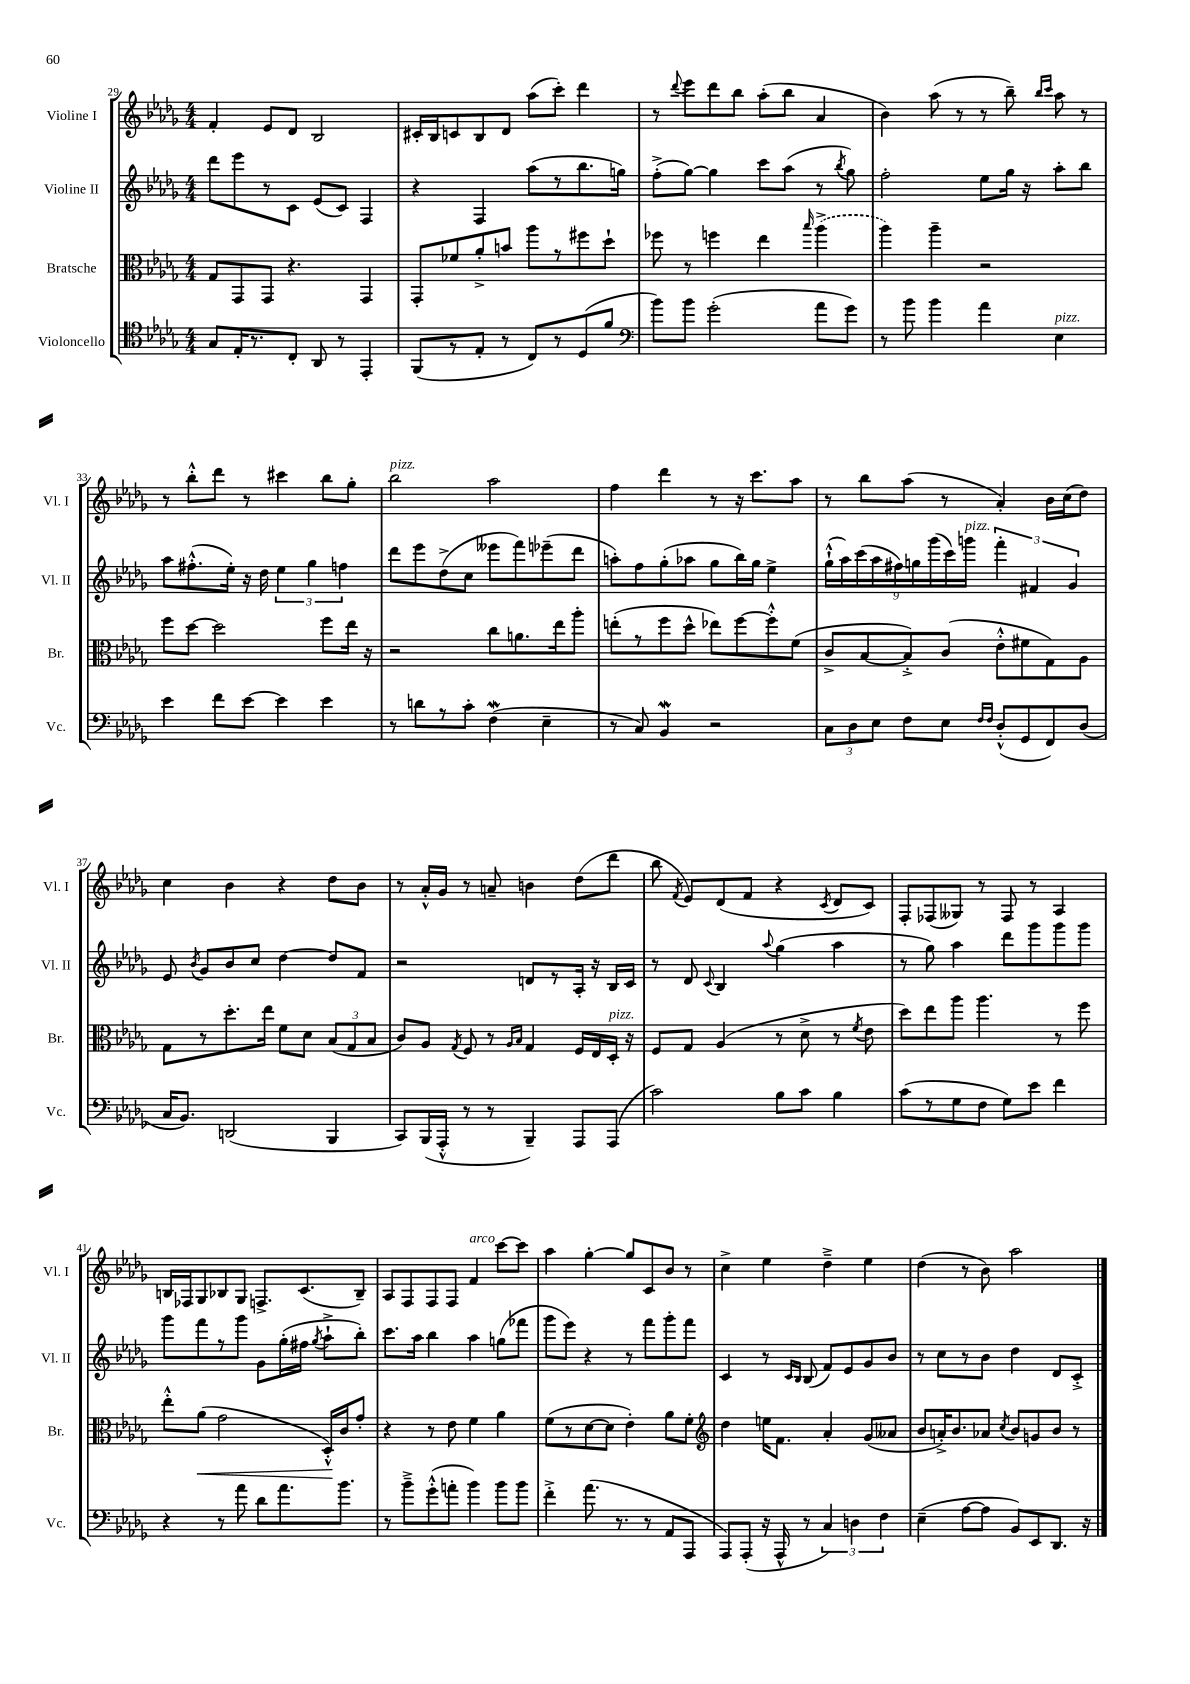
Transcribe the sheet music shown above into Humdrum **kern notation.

**kern	**kern	**kern	**kern
*staff4	*staff3	*staff2	*staff1
*clefC4	*clefC3	*clefG2	*clefG2
*k[b-e-a-d-g-]	*k[b-e-a-d-g-]	*k[b-e-a-d-g-]	*k[b-e-a-d-g-]
*M4/4	*M4/4	*M4/4	*M4/4
8G-	8G-	8ddd-	4f'
16E-'	8GG-	8eee-	.
8.r	.	.	.
.	8GG-	8r	8e-
8C'	4.r	8c	8d-
8AA-	.	(8e-	2B-
8r	.	8c)	.
4EE-'	4GG-	4F	.
=	=	=	=
(8FF	8GG-'	4r	16c#'
.	.	.	16B-
8r	8f-	.	8c
8E-'	8a-'^	4F	8B-
8r	8b	.	8d-
8C)	8aa-	(8aa-	(8aa-
8r	8r	8r	8ccc')
(8D-	8ff#	8.bb-	4ddd-
8f	8dd-`	.	.
.	.	16gg)	.
=	=	=	=
*clefF4	*	*	*
8b-)	8ff-	(8ff'^	8r
.	.	.	8qqddd-
8b-	8r	[8gg-)	8eee-
(2g-'	4ff	4gg-]	8ddd-
.	.	.	8bb-
.	4ee-	8ccc	(8aa-'
.	.	(8aa-	8bb-
.	16qqbb-	.	.
8a-	(4aa-^	8r	4a-
.	.	8qbb-	.
8g-)	.	8gg-)	.
=	=	=	=
8r	4aa-)	2ff'	4b-)
8b-	.	.	.
4b-	4aa-~	.	(8aa-
.	.	.	8r
4a-	2r	8ee-	8r
.	.	16gg-	8bb-~)
.	.	16r	.
.	.	.	16qqbb-
.	.	.	16qqccc
4E-	.	8aa-'	8aa-
.	.	8bb-	8r
=	=	=	=
4e-	8ff	8aa-	8r
.	[8dd-	(8.ff#'^^	8bb-'^^
8f	2dd-]	.	8ddd-
.	.	16ee-')	.
[8e-	.	16r	8r
.	.	16dd-	.
4e-]	.	6ee-	4ccc#
.	.	6gg-	.
4e-	8ff	.	8bb-
.	.	6ff	.
.	16ee-	.	8gg-'
.	16r	.	.
=	=	=	=
8r	2r	8ddd-	2bb-
8d	.	8eee-	.
8r	.	(8dd-^	.
8c'	.	8cc	.
(4F	8cc	8eee--	2aa-
.	8.a	8fff)	.
4E-~	.	(8eee-~	.
.	16ee-	.	.
.	8aa-'	8ddd-	.
=	=	=	=
8r	(8ee'	8aa')	4ff
8C)	8r	8ff	.
4BB-	8ff	(8gg-'	4ddd-
.	8dd-^^	8aa-	.
2r	8ee-)	8gg-	8r
.	[8ff	16bb-)	16r
.	.	16gg-	8.ccc
.	8ff'^^]	4ee-^	.
.	(8f	.	8aa-
=	=	=	=
12C	8c^	(18gg-`^^	8r
.	.	18aa-)	.
12D-	.	.	.
.	.	(18ccc	.
.	[8B-	.	8bb-
12E-	.	18aa-	.
.	.	18ff#)	.
8F	8B-'^])	.	(8aa-
.	.	18gg	.
.	.	(18ggg-	.
8E-	(8c	.	8r
.	.	18ccc)	.
.	.	18ggg	.
16qqF	.	.	.
16qqF	.	.	.
(8D-'^^	8e-'^^	6fff'	4a-')
8GG-	8f#	.	.
.	.	6f#	.
8FF)	8G-)	.	16b-
.	.	.	(16cc
.	.	6g-	.
(8D-	8A-	.	8dd-)
=	=	=	=
16C	8G-	8e-	4cc
8.BB-)	.	.	.
.	.	8qb-	.
.	8r	8g-	.
(2DD	8.dd-'	8b-	4b-
.	.	8cc	.
.	16ee-	.	.
.	8f	[4dd-	4r
.	8d-	.	.
4BBB-	(12B-	8dd-]	8dd-
.	12G-	.	.
.	.	8f	8b-
.	12B-	.	.
=	=	=	=
8CC)	8c)	2r	8r
(16BBB-	8A-	.	16a-'^^
16AAA-'^^	.	.	16g-
.	8qG-	.	.
8r	8F	.	8r
8r	8r	.	8a~
.	16qqA-	.	.
.	16qqB-	.	.
4BBB-~)	4G-	8d	4b
.	.	8r	.
8AAA-	16F	16A-'	(8dd-
.	16E-	16r	.
(8AAA-	16D-'	16B-	8ddd-
.	16r	16c	.
=	=	=	=
2c)	8F	8r	8bb-
.	.	.	8qf
.	8G-	8d-	8e-)
.	.	8qqc	.
.	(4A-	4B-	(8d-
.	.	.	8f
.	.	8qqaa-	.
8B-	8r	(4gg-	4r
8c	8d-^	.	.
.	.	.	8qc
4B-	8r	4aa-	8d-
.	8qf	.	.
.	8e-	.	8c)
=	=	=	=
(8c	8dd-)	8r	8F'
8r	8ee-	8gg-)	(8F-
8G-	8aa-	4aa-	8G--)
8F	4.aa-	.	8r
8G-)	.	8ddd-	8F-
8e-	.	8ggg-	8r
4f	8r	8ggg-	4A-
.	8ff	8ggg-	.
=	=	=	=
4r	8ee-'^^	8ggg-	16B
.	.	.	16F-
.	(8a-	8fff	8G-
8r	2g-	8r	8B-
8a-	.	8ggg-	8G-
8d-	.	8g-	8.F^
8.a-	.	(16gg-'	.
.	.	16ff#	(8.c
.	.	8qgg-	.
.	16D-'^^)	8aa-`^	.
8.b-	16c	.	.
.	8g-'	8bb-')	8B-~)
=	=	=	=
8r	4r	8.ccc	8A-
8b-~^	.	.	8F
.	.	16aa-	.
(8g-'^^	8r	4bb-	8F
8a'	8e-	.	8F
4b-)	4f	4aa-	4f
8b-	4a-	(8gg	[8ccc
8b-	.	8fff-	8ccc]
=	=	=	=
4f'^	(8f	8ggg-	4aa-
.	8r	8eee-)	.
(8.a-	[8d-	4r	[4gg-'
.	8d-]	.	.
8.r	.	.	.
.	4e-')	8r	8gg-]
8r	.	8fff	8c
8AA-	8a-	8ggg-'	8b-
8AAA-	8f'	8fff	8r
=	=	=	=
*	*clefG2	*	*
8AAA-)	4dd-	4c	4cc^
(8AAA-'	.	.	.
16r	16ee	8r	4ee-
16AAA-^^	8.f	.	.
.	.	16qqc	.
.	.	16qqB-	.
8r	.	(8B-	.
6C)	4a-'	8f)	4dd-~^
.	.	8e-	.
6D	.	.	.
.	(8g-	8g-	4ee-
6F	.	.	.
.	8a--	8b-	.
=	=	=	=
(4E-~	8b-	8r	(4dd-
.	16a'^)	8cc	.
.	8.b-	.	.
[8A-	.	8r	8r
8A-]	8a-	8b-	8b-)
.	8qcc	.	.
8BB-)	8b-	4dd-	2aa-
8EE-	8g	.	.
8.DD-	8b-	8d-	.
.	8r	8c'^	.
16r	.	.	.
==	==	==	==
*-	*-	*-	*-
